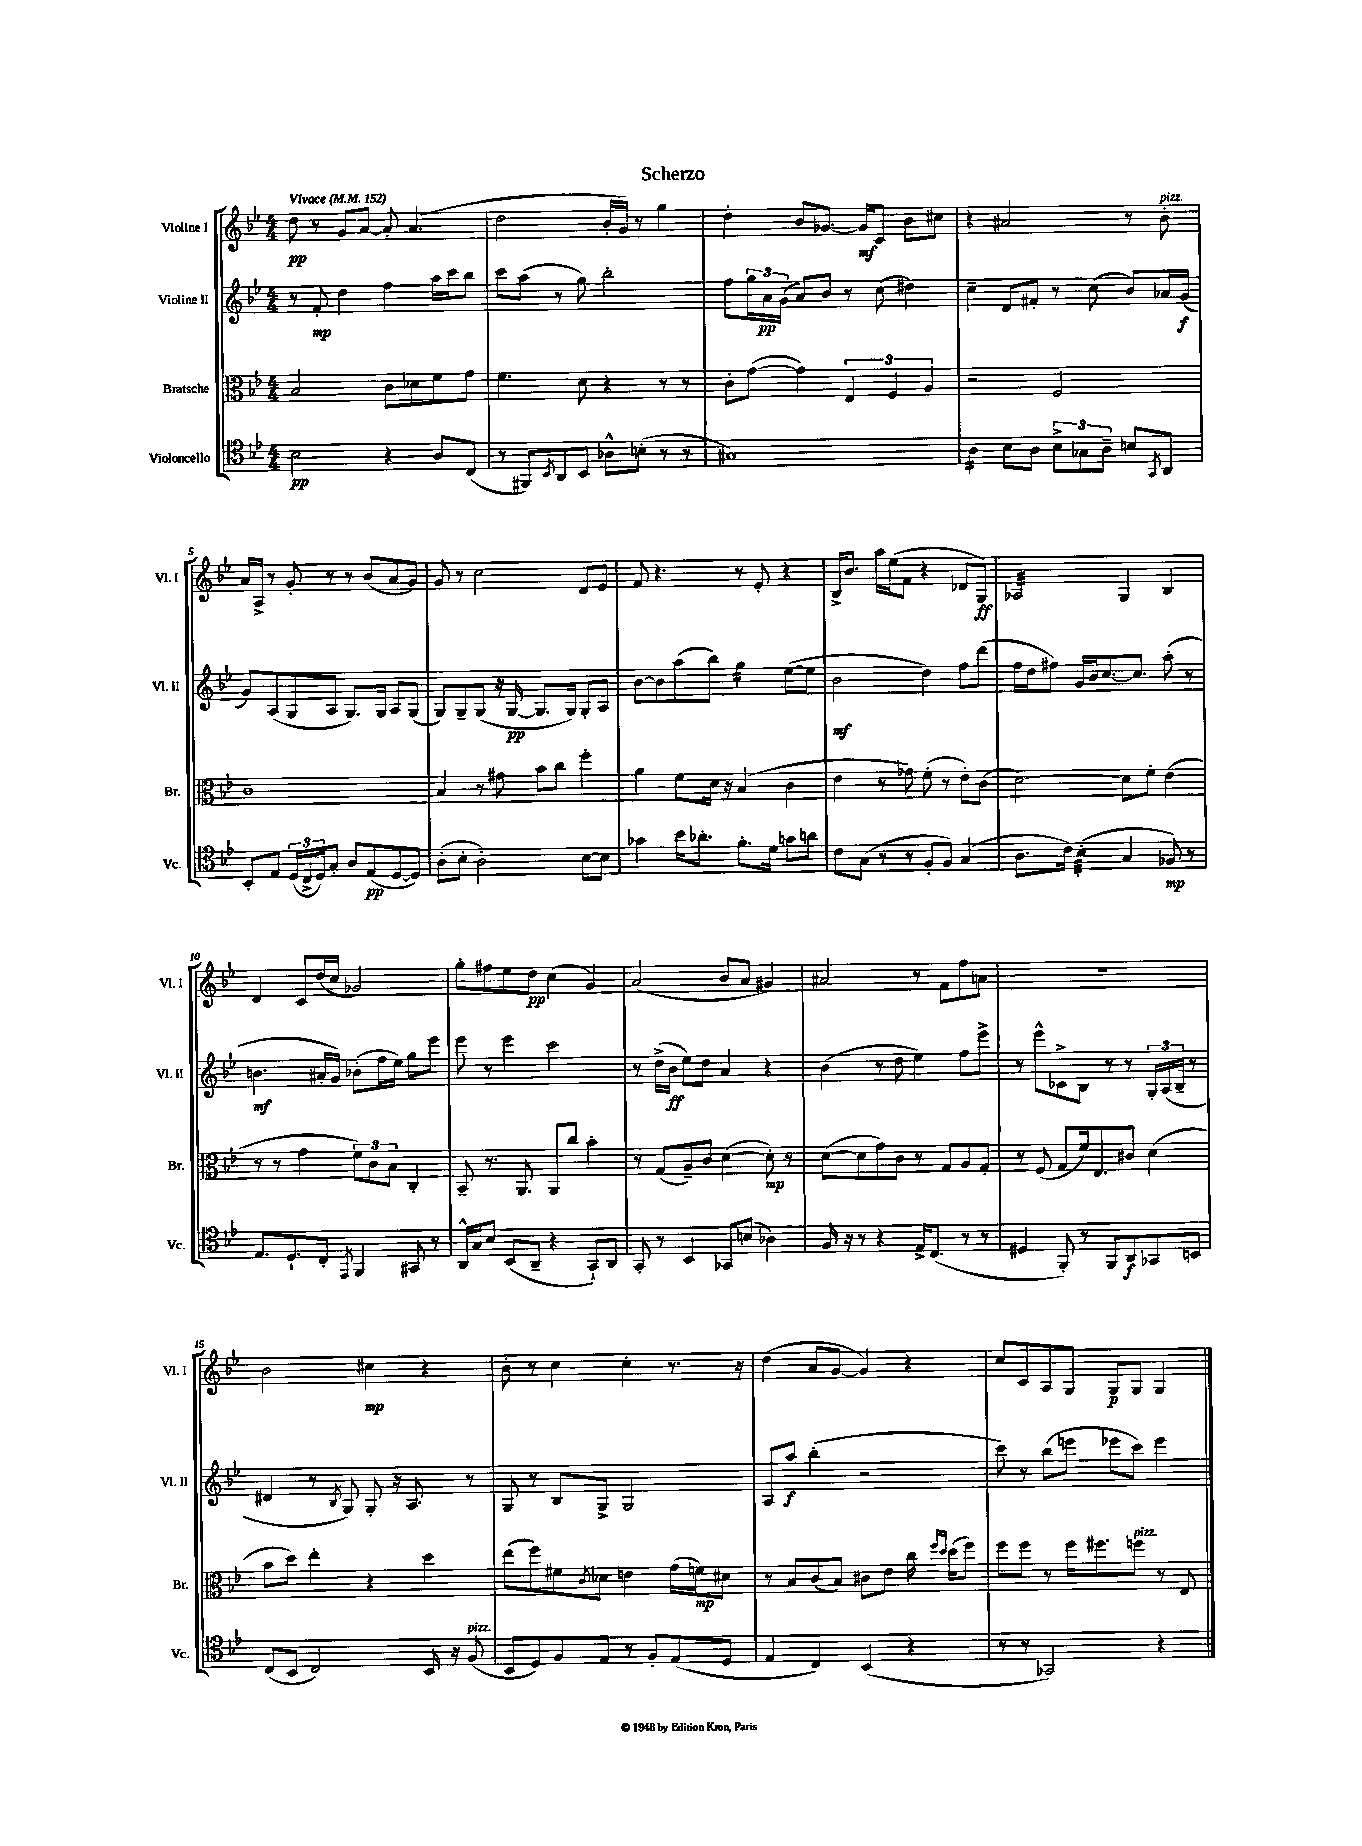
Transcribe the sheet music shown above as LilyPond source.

\header { title = "Scherzo" }
<<
\new StaffGroup <<
\new Staff = "s0" \with { instrumentName = "Violine I" shortInstrumentName = "Vl. I" } {
    \clef treble \key bes \major \numericTimeSignature \time 4/4 \tempo "Vivace" 4 = 152
    d''8\pp r8 g'8 a'8~ a'8-. a'4.( |
    d''2 bes'16-. g'16) r8 g''4 |
    d''4-. bes'8 ges'8.~ ges'16\mf c'8 bes'8 cis''8 |
    r4 ais'2 r8 bes'8-.^\markup { \italic "pizz." } |
    a'16 a16-> r8 g'8-. r8 r8 bes'8( a'8 g'8) |
    g'8 r8 c''2 d'8 ees'8 |
    f'8 r4. r8 ees'8-. r4 |
    bes16-> bes'8. a''16 ees''16( f'8 r4 des'8 g8\ff) |
    aes2:32 g4 bes4 |
    d'4 c'8 d''16( c''16 ges'2) |
    g''8-. fis''8 ees''8 d''8\pp c''4( g'4) |
    a'2( bes'8 a'8 gis'4) |
    ais'2 r8 f'8 f''8 a'8 |
    R1 |
    bes'2 cis''4\mp r4 |
    bes'8-. r8 c''4 c''4-. r8. r16 |
    d''4( a'8 g'8~ g'4) r4 |
    c''8 c'8 a8 g8 g8\p g8 g4 \bar "|." |
}
\new Staff = "s1" \with { instrumentName = "Violine II" shortInstrumentName = "Vl. II" } {
    \clef treble \key bes \major \numericTimeSignature \time 4/4
    r8 f'8-.\mp d''4 f''4 a''16 c'''16 bes''8 |
    c'''8 a''8( r8 g''8) bes''2-. |
    f''8 \tuplet 3/2 { g''16 a'16\pp g'16( } a'8) bes'8 r8 c''8( dis''4) |
    c''4-- d'8 fis'8-. r8 c''8( bes'8) aes'16 g'16\f( |
    g'8) a8( g8 a8 g8.) g16 a8 g8( |
    g8) g8-- g8( r16 g16~\pp g8. g16) g8-. a8 |
    bes'8~ bes'8 a''8( bes''8) g''4:16 ees''8~( ees''8 |
    bes'2\mf d''4) f''8 d'''8( |
    f''16 d''16 fis''8) g'16 bes'16 c''8.~ c''8. a''8-.( r8 |
    b'4.\mf ais'16-. g'16) bes'8-.( f''16 ees''16) g''8 ees'''8 |
    ees'''8 r8 ees'''4 c'''2 |
    r8 d''16->( bes'16\ff ees''8) d''8 a'4 r4 |
    bes'4( r8 d''8 ees''4) f''8 ees'''8-> |
    r8 ees'''8-^ ces'8-> bes8 r8 r8 \tuplet 3/2 { g16-. a16( bes16-- } r8 |
    dis'4 r8 \acciaccatura { bes8 } g8) g8-. r16 a8. r8 |
    g8 r8 bes8 g8-> g2 |
    a8 a''8\f bes''4-.( r2 |
    c'''8) r8 bes''8( e'''8 ees'''8 c'''8) ees'''4 \bar "|." |
}
\new Staff = "s2" \with { instrumentName = "Bratsche" shortInstrumentName = "Br." } {
    \clef alto \key bes \major \numericTimeSignature \time 4/4
    bes2 c'8 des'8 f'8 g'8 |
    f'4. d'8 r4 r8 r8 |
    c'8-. g'8~( g'4) \tuplet 3/2 { ees4 f4 a4 } |
    r2 f2 |
    c'1 |
    bes4 r8 gis'8 bes'8 c''8 f''4-. |
    a'4 f'8 d'16 r16 bes4( c'4 |
    ees'4 r8 ges'8) f'8-.( r8 ees'8-.) c'8( |
    d'2~) d'8 f'8-. ees'4( |
    r8 r8 g'4 \tuplet 3/2 { f'8) c'8 bes8 } c4-. |
    bes,8-- r8. a,8. a,8 c''8 bes'4-. |
    r8 g8( a8--) c'8 d'4~( d'8-.\mp) r8 |
    d'8~( d'8 g'8) c'8 r8 g8 a8 g8-. |
    r8 f8( g8 f'16) ees8. cis'8 d'4( |
    bes'8 d''8) ees''4-. r4 d''4 |
    ees''8( f''8) fis'8 \acciaccatura { c'8 } des'8 e'4 g'16( f'16\mp) dis'8 |
    r8 bes8 c'8( bes8) cis'8 ees'8 c''16 \grace { f''16 d''16 } d''16( f''8) |
    f''8 f''8 r8 f''16 fis''8. f''8^\markup { \italic "pizz." } r8 ees8 \bar "|." |
}
\new Staff = "s3" \with { instrumentName = "Violoncello" shortInstrumentName = "Vc." } {
    \clef tenor \key bes \major \numericTimeSignature \time 4/4
    bes2\pp r4 a8 c8( |
    r8 fis,8) \acciaccatura { bes,8 } a,8 bes,8 aes8-^ b8-.( r8 r8 |
    gis1) |
    a4:16 bes8 a8 \tuplet 3/2 { bes8-> ges8 a8-- } b8 \acciaccatura { g,8 } a,8 |
    bes,8-. ees8 \tuplet 3/2 { d16( c16-> d16) } g8-. a8 ees8\pp( d8~ d8) |
    a8-.( bes8-. a2-.) bes8~ bes8 |
    ges'4 bes'16 aes'8.-. f'8.-. d'16 g'8 a'8 |
    c'8 g8( r8 r8 f8-. f8) g4( |
    a8. c'16) bes4:32-.( g4 fes8\mp) r8 |
    ees8. d8.-! c8-. \acciaccatura { ees,8 } f,4 gis,8 r8 |
    a,16-^ g16 bes8 bes,8( a,8-- r4 g,8-!) a,8 |
    g,8-. r8 bes,4 ges,8 b8( aes4) |
    f16 r16 r8 r4 ees16-> c8.( r8 r8 |
    dis4 f,8-.) r8 f,8 a,8\f ges,8 b,8 |
    c8( bes,8 c2) bes,16 r16 f8^\markup { \italic "pizz." }( |
    bes,8 d8) f8 ees8 r8 f8-. ees8( d8 |
    ees4 c4) bes,4( r4 |
    r8 r8 ges,2) r4 \bar "|." |
}
>>
>>
